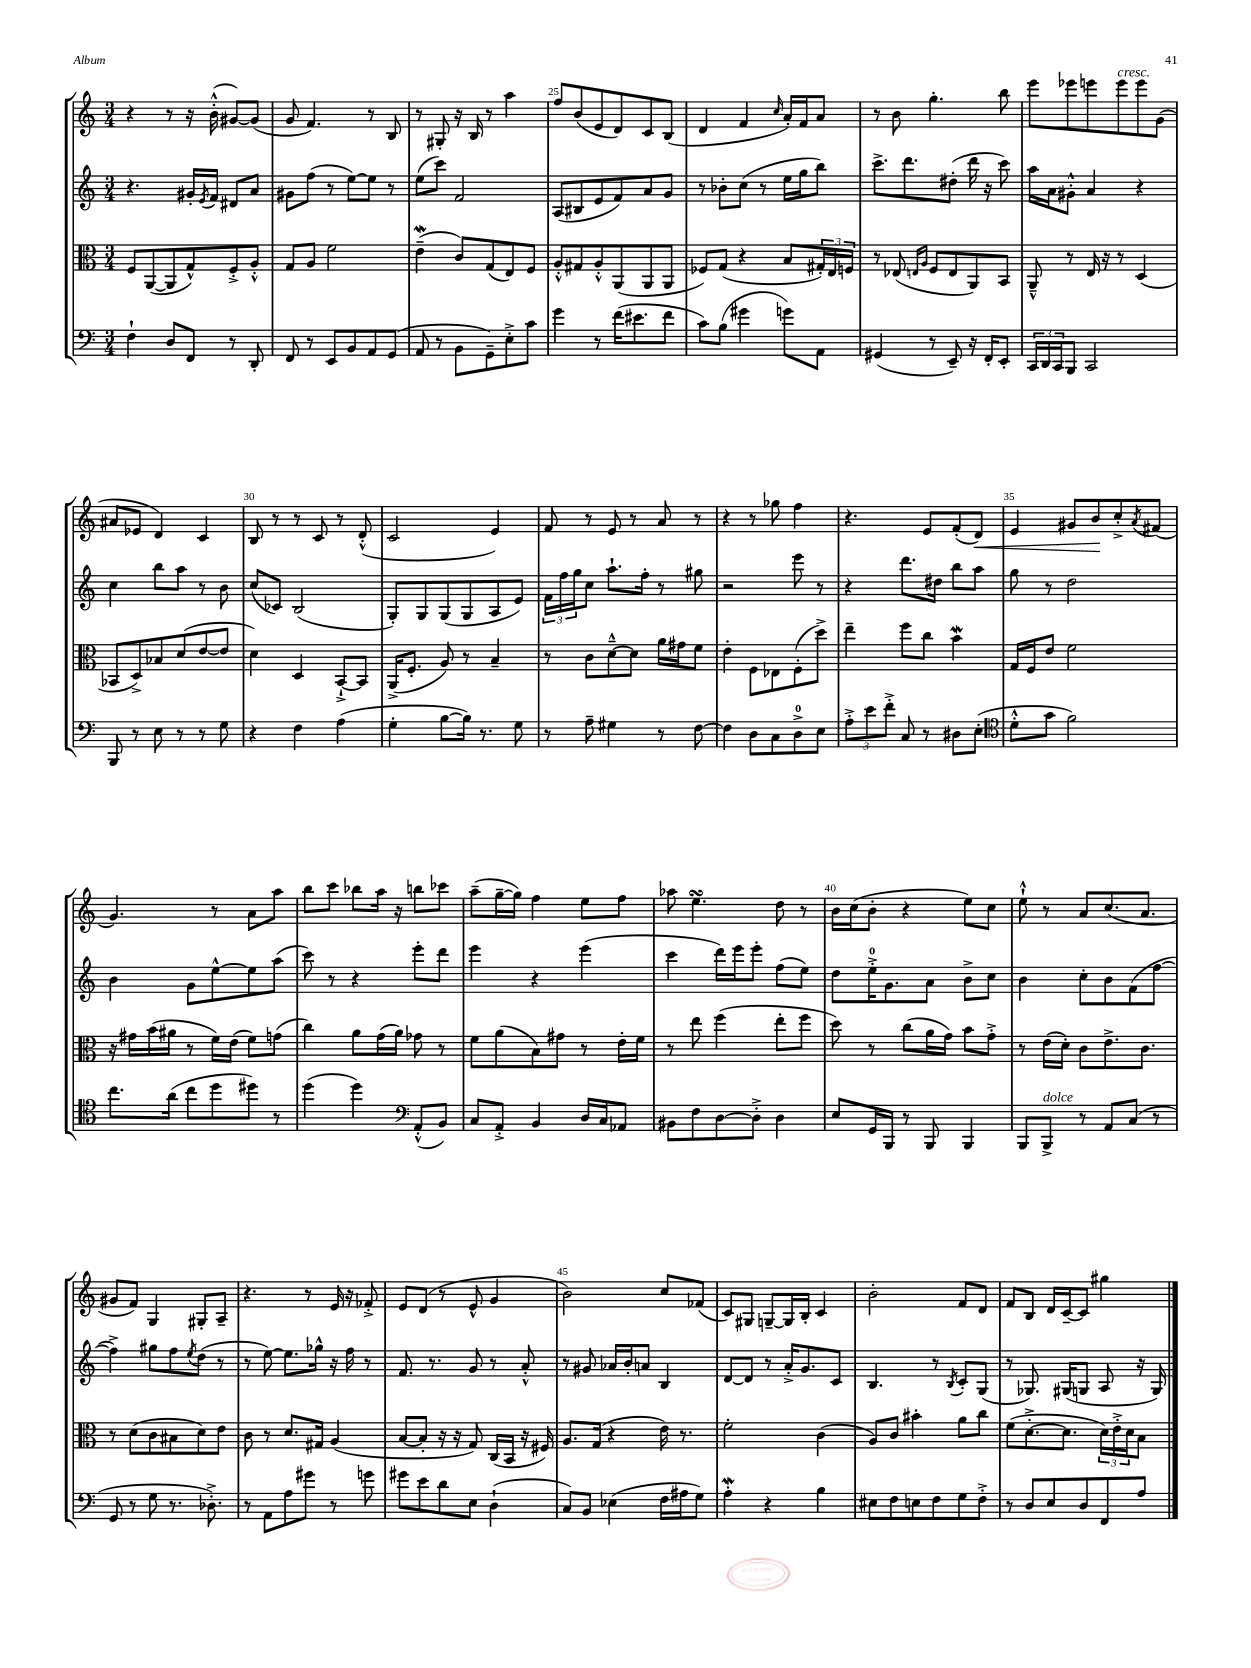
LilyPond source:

<<
\new StaffGroup <<
\new Staff = "s0" {
    \clef treble \key c \major \numericTimeSignature \time 3/4
    r4 r8 r16 b'16-.-^( gis'8~) gis'8( |
    g'8 f'4.) r8 b8 |
    r8 gis8-. r16 b16 r8 a''4 |
    f''8 b'8( e'8 d'8) c'8 b8( |
    d'4 f'4 \grace { c''16 } a'16-.) f'16 a'8 |
    r8 b'8 g''4.-. b''8 |
    e'''8 ees'''8 e'''8 e'''8^\markup { \italic "cresc." } e'''8 g'8( |
    ais'8 ees'8 d'4) c'4 |
    b8 r8 r8 c'8 r8 d'8-.-^( |
    c'2 e'4) |
    f'8 r8 e'8 r8 a'8 r8 |
    r4 r8 ges''8 f''4 |
    r4. e'8 f'8-.( d'8\<) |
    e'4 gis'8 b'8\! c''8-.-> \acciaccatura { a'8 } fis'8( |
    g'4.) r8 a'8 a''8 |
    b''8 c'''8 bes''8 a''16 r16 b''8 ces'''8 |
    a''8--( g''16~-- g''16) f''4 e''8 f''8 |
    aes''8 e''4.\turn d''8 r8 |
    b'16 c''16( b'8-. r4 e''8) c''8 |
    e''8-!-^ r8 a'8 c''8.( a'8. |
    gis'8 f'8) g4 gis8-. a8-- |
    r4. r8 e'16 r16 fes'8-.-> |
    e'8 d'8( r8 e'8-^ g'4 |
    b'2) c''8 fes'8( |
    c'8) gis8 g8~-- g16 b16-. c'4 |
    b'2-. f'8 d'8 |
    f'8 b8 d'16 c'16~-- c'8 gis''4 \bar "|." |
}
\new Staff = "s1" {
    \clef treble \key c \major \numericTimeSignature \time 3/4
    r4. gis'16-. \acciaccatura { e'8 } f'16 dis'8 a'8 |
    gis'8 f''8( r8 e''8~) e''8 r8 |
    e''8( c'''8) f'2 |
    a8( bis8 e'8 f'8) a'8 g'8 |
    r8 bes'8-. c''8( r8 e''16 g''16 b''8) |
    c'''8.-> d'''8. dis''8-.( d'''16 r16 c'''8) |
    a''16 a'16 gis'8-.-^ a'4 r4 |
    c''4 b''8 a''8 r8 b'8 |
    c''8( ces'8) b2( |
    g8-.) g8 g8( g8 a8 e'8) |
    \tuplet 3/2 { f'16 f''16 g''16 } c''8 a''8.-! f''16-. r8 gis''8 |
    r2 e'''8 r8 |
    r4 d'''8. dis''16 b''8 a''8 |
    g''8 r8 d''2 |
    b'4 g'8 e''8~-^ e''8 a''8( |
    c'''8) r8 r4 e'''8-. d'''8 |
    e'''4 r4 e'''4( |
    c'''4 d'''16) e'''16 e'''8-. f''8( e''8) |
    d''8 e''16-0-.-> g'8. a'8 b'8-> c''8 |
    b'4 c''8-. b'8 f'8( f''8~ |
    f''4->) gis''8 f''8 \acciaccatura { e''8 } d''8( r8 |
    r8 e''8~) e''8. ges''16-^ r16 f''16 r8 |
    f'8. r8. g'8 r8 a'8-.-^ |
    r8 gis'8 aes'16 b'16-. a'8 b4 |
    d'8~ d'8 r8 a'16-.-> g'8. c'8 |
    b4. r8 \acciaccatura { b8 } c'8-. g8( |
    r8 ges8.) gis16( g8 a8 r16 g16) \bar "|." |
}
\new Staff = "s2" {
    \clef alto \key c \major \numericTimeSignature \time 3/4
    f8 a,8~( a,8 g8-^) f8-.-> a8-.-^ |
    g8 a8 f'2 |
    e'4--\mordent( c'8) g8( e8) f8 |
    a8-.-^ gis8 a8-.-^ a,8( a,8 a,8 |
    fes8) g8( r4 b8 \tuplet 3/2 { gis16-.) e16 f16 } |
    r8 ees8( \grace { e16 a16 } f8 e8 a,8) b,8 |
    a,8---^ r8 e16 r16 r8 d4( |
    bes,8 d8->) bes8 d'8( e'8~ e'8 |
    d'4) d4 b,8~-!-> b,8 |
    a,16->( f8.-. a8) r8 b4-- |
    r8 c'8 d'8~---^ d'8 a'16 gis'16 f'8 |
    e'4-. f8 ees8 f8-.( d''8->) |
    e''4-- f''8 c''8 b'4\mordent |
    g16 f16 e'8 f'2 |
    r16 gis'16 b'16( ais'16 r8 f'16) e'16( f'8) g'8( |
    c''4) a'8 g'16( a'16) ges'8 r8 |
    f'8 a'8( b8) gis'8 r8 e'16-. f'16 |
    r8 e''8 f''4( e''8-. f''8 |
    d''8) r8 c''8( a'16 g'16) b'8 g'8-.-> |
    r8 e'16( d'16-.) c'8 e'8.-> c'8. |
    r8 d'8( c'8 bis8 d'8) e'8 |
    c'8 r8 d'8. gis16 a4( |
    b8~ b8-. r16 r16 g8) c16( b,16 r16 fis16) |
    a8. g16( r4 e'16) r8. |
    f'2-. c'4( |
    a8) c'8 bis'4-. a'8 c''8 |
    f'8( d'8.~-.-> d'8. \tuplet 3/2 { d'16) e'16-.-> d'16 } b8 \bar "|." |
}
\new Staff = "s3" {
    \clef bass \key c \major \numericTimeSignature \time 3/4
    f4-! d8 f,8 r8 d,8-. |
    f,8 r8 e,8 b,8 a,8 g,8( |
    a,8 r8 b,8 g,8--) e8-.-> c'8 |
    g'4 r8 f'16( eis'8. f'8 |
    c'8) b8( gis'4 g'8) a,8 |
    gis,4( r8 e,8--) r16 f,16-. e,8-. |
    \tuplet 3/2 { c,16 d,16 c,16 } b,,8 c,2 |
    b,,8 r8 e8 r8 r8 g8 |
    r4 f4 a4( |
    g4-. b8~ b16) r8. g8 |
    r8 a8-- gis4 r8 f8~ |
    f4 d8 c8 d8-0-> e8 |
    \tuplet 3/2 { a8-.-> e'8 f'8-.-> } c8 r8 dis8 e8-.( |
    \clef tenor d'8-.-^ g'8 f'2) |
    c''8. a'16( c''8 d''8 dis''8) r8 |
    d''4( d''4) \clef bass a,8-.-^( b,8) |
    c8 a,8-.-> b,4 d16 c16 aes,8 |
    bis,8 f8 d8~ d8-.-> d4 |
    e8 g,16 b,,16 r8 b,,8 b,,4 |
    b,,8 b,,8->^\markup { \italic "dolce" } r8 a,8 c8( r8 |
    g,8 r8 g8 r8. des8.-.->) |
    r8 a,8 a8 gis'8 r8 g'8 |
    gis'8 e'8 d'8 e8 d4-!( |
    c8) b,8 ees4( f16 ais16 g8) |
    a4-.\mordent r4 b4 |
    eis8 f8 e8 f8 g8 f8-.-> |
    r8 d8 e8 d8 f,8 a8 \bar "|." |
}
>>
>>
\layout { \context { \Score currentBarNumber = #22 \override BarNumber.break-visibility = ##(#f #t #t) barNumberVisibility = #(every-nth-bar-number-visible 5) } }
